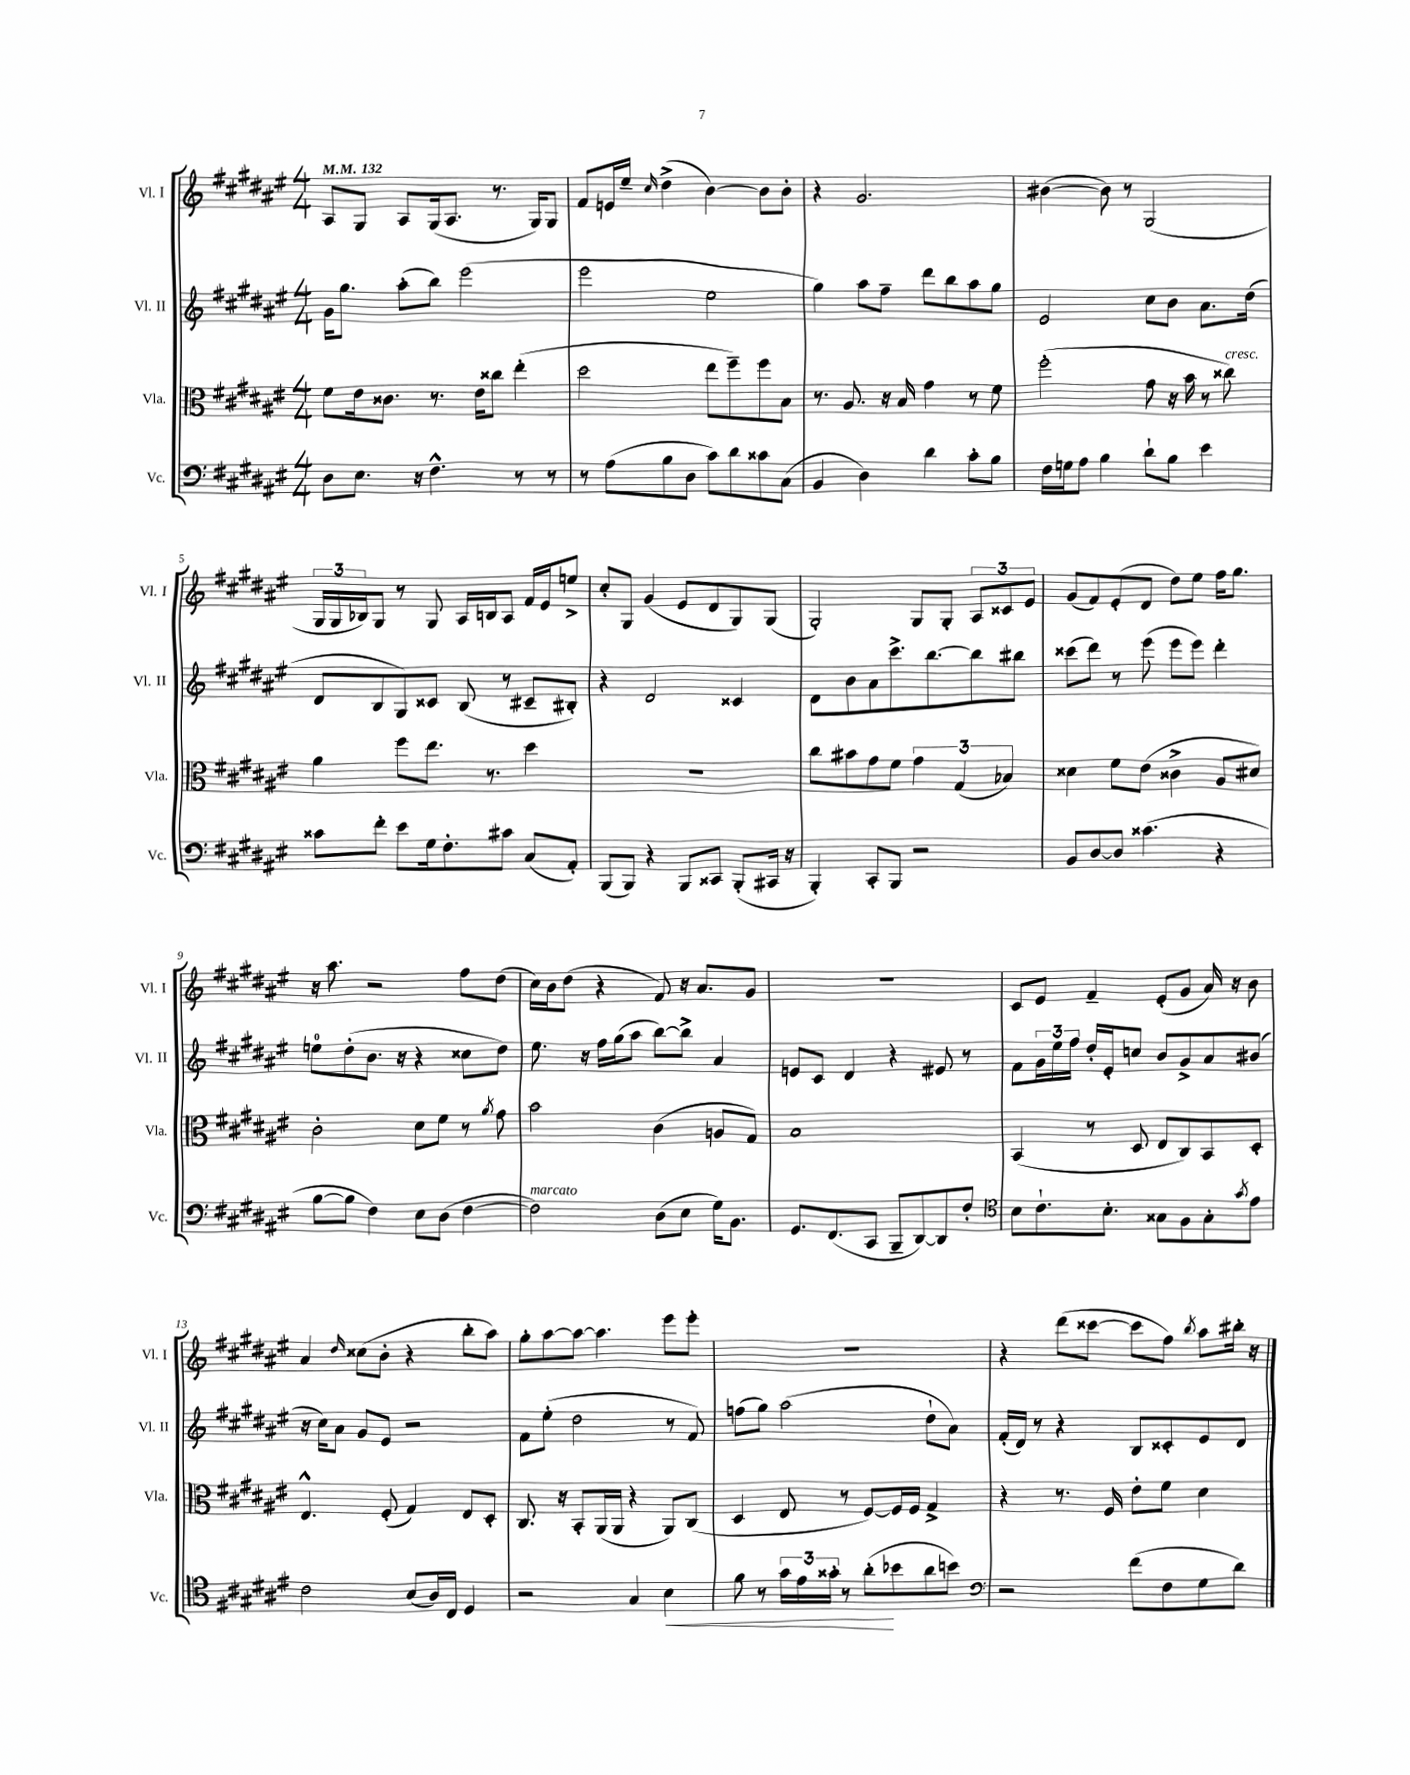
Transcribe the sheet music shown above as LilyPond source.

<<
\new StaffGroup <<
\new Staff = "s0" \with { instrumentName = "Vl. I" shortInstrumentName = "Vl. I" } {
    \clef treble \key fis \major \numericTimeSignature \time 4/4 \tempo 4 = 132
    ais8 gis8 ais8 gis16( ais8. r8. gis16) gis8 |
    fis'8 e'16 eis''16-- \grace { cis''16 } dis''4->( b'4~) b'8 b'8-. |
    r4 gis'2. |
    bis'4~( bis'8) r8 gis2( |
    \tuplet 3/2 { gis16 gis16 bes16) } gis8 r8 gis8 ais16 b16 ais8 fis'16 eis'16 e''8-> |
    cis''8-. gis8 gis'4( eis'8 dis'8 gis8) gis8( |
    gis2-.) gis8 gis8-. \tuplet 3/2 { ais8 cisis'8 eis'8 } |
    gis'8( fis'8) eis'8-.( dis'8 dis''8) eis''8 fis''16 gis''8. |
    r16 ais''8. r2 fis''8 dis''8( |
    cis''16) b'16 dis''8( r4 fis'8) r16 ais'8. gis'8 |
    R1 |
    cis'8 eis'8 fis'4-- eis'8-.( gis'8 ais'16) r16 b'8 |
    ais'4 \grace { dis''16 } cisis''8( b'8-. r4 b''8-. ais''8) |
    gis''8-. ais''8~ ais''8~ ais''4. eis'''8 eis'''8-. |
    R1 |
    r4 dis'''8( cisis'''8~ cisis'''8 fis''8) \acciaccatura { b''8 } ais''8 bis''16-. r16 \bar "|." |
}
\new Staff = "s1" \with { instrumentName = "Vl. II" shortInstrumentName = "Vl. II" } {
    \clef treble \key fis \major \numericTimeSignature \time 4/4
    gis'16 gis''8. ais''8-.( b''8) eis'''2( |
    eis'''2 eis''2 |
    gis''4) ais''8 fis''8-- dis'''8 b''8 ais''8 gis''8 |
    eis'2 cis''8 b'8 ais'8. dis''16( |
    dis'8 b8 gis8) cisis'8 b8( r8 cis'8-- bis8-.) |
    r4 dis'2 cisis'4 |
    dis'8 b'8 ais'8 cis'''8.-> b''8.~ b''8 bis''8 |
    cisis'''8( dis'''8) r8 eis'''8( eis'''8 eis'''8) dis'''4-. |
    e''8-0 dis''8-.( b'8. r16 r4 cisis''8 dis''8) |
    eis''8. r16 fis''16 gis''16( ais''8 b''8~) b''8-> ais'4 |
    e'8 cis'8 dis'4 r4 eis'8 r8 |
    fis'8 \tuplet 3/2 { gis'16 eis''16 fis''16 } dis''16-. eis'16-. c''8 b'8 gis'8-> ais'8 bis'8( |
    r16 cis''16) ais'8 gis'8 eis'8 r2 |
    fis'8 eis''8-.( dis''2 r8 fis'8) |
    f''8( gis''8) ais''2( dis''8-! ais'8) |
    fis'16-.( dis'16) r8 r4 b8 cisis'8-. eis'8 dis'8 \bar "|." |
}
\new Staff = "s2" \with { instrumentName = "Vla." shortInstrumentName = "Vla." } {
    \clef alto \key fis \major \numericTimeSignature \time 4/4
    fis'8 eis'16 cisis'8. r8. eis'16 cisis''8 eis''4-.( |
    dis''2 eis''8 fis''8--) fis''8 b8 |
    r8. ais8. r16 b16 gis'4 r8 fis'8 |
    fis''2-.( gis'8 r16 b'16 r8 cisis''8^\markup { \italic "cresc." }) |
    ais'4 fis''8 eis''8. r8. dis''4 |
    r1 |
    cis''8 bis'8 gis'8 fis'8 \tuplet 3/2 { gis'4 gis4( bes4) } |
    disis'4 fis'8 eis'8( cisis'4-> ais8 dis'8) |
    cis'2-. dis'8 fis'8 r8 \acciaccatura { ais'8 } gis'8 |
    b'2 cis'4( a8 gis8) |
    b1 |
    b,4( r8 dis8 eis8 cis8) b,8 dis8-. |
    eis4.-^ fis8-.( gis4) eis8 dis8-. |
    cis8. r16 b,8-. ais,16( ais,16 r4 ais,8) cis8( |
    dis4 eis8 r8 fis8~) fis16 fis16 gis4-> |
    r4 r8. fis16 eis'8-. fis'8 dis'4 \bar "|." |
}
\new Staff = "s3" \with { instrumentName = "Vc." shortInstrumentName = "Vc." } {
    \clef bass \key fis \major \numericTimeSignature \time 4/4
    dis8 eis8. r16 fis4.-^ r8 r8 |
    r8 ais8( b8 dis8 cis'8) dis'8 cisis'8 cis8( |
    b,4 dis4) dis'4 cis'8-. b8 |
    fis16 g16 ais8 b4 dis'8-! b8 eis'4 |
    cisis'8 fis'8-. eis'8 gis16 fis8.-. cis'8 cis8( ais,8-.) |
    b,,8( b,,8) r4 b,,8 cisis,8 b,,8-.( cis,16 r16 |
    b,,4-.) cis,8-. b,,8 r2 |
    b,8 dis8~ dis8 cisis'4.( r4 |
    b8~ b8 fis4) eis8 dis8( fis4~ |
    fis2^\markup { \italic "marcato" }) dis8( eis8 gis16) b,8. |
    gis,8. fis,8.( cis,8 b,,8-- dis,8~) dis,8 fis8-. |
    \clef tenor b8 cis'8.-! b8.-. gisis8 fis8 gisis8-. \acciaccatura { gis'8 } eis'8 |
    cis'2 b8( ais16) cis16 dis4 |
    r2 gis4 b4\< |
    fis'8 r8 \tuplet 3/2 { gis'16 eis'16 gisis'16-. } r8 ais'8-.\!( bes'8 ais'8 b'8) |
    \clef bass r2 fis'8( fis8 gis8 dis'8) \bar "|." |
}
>>
>>
